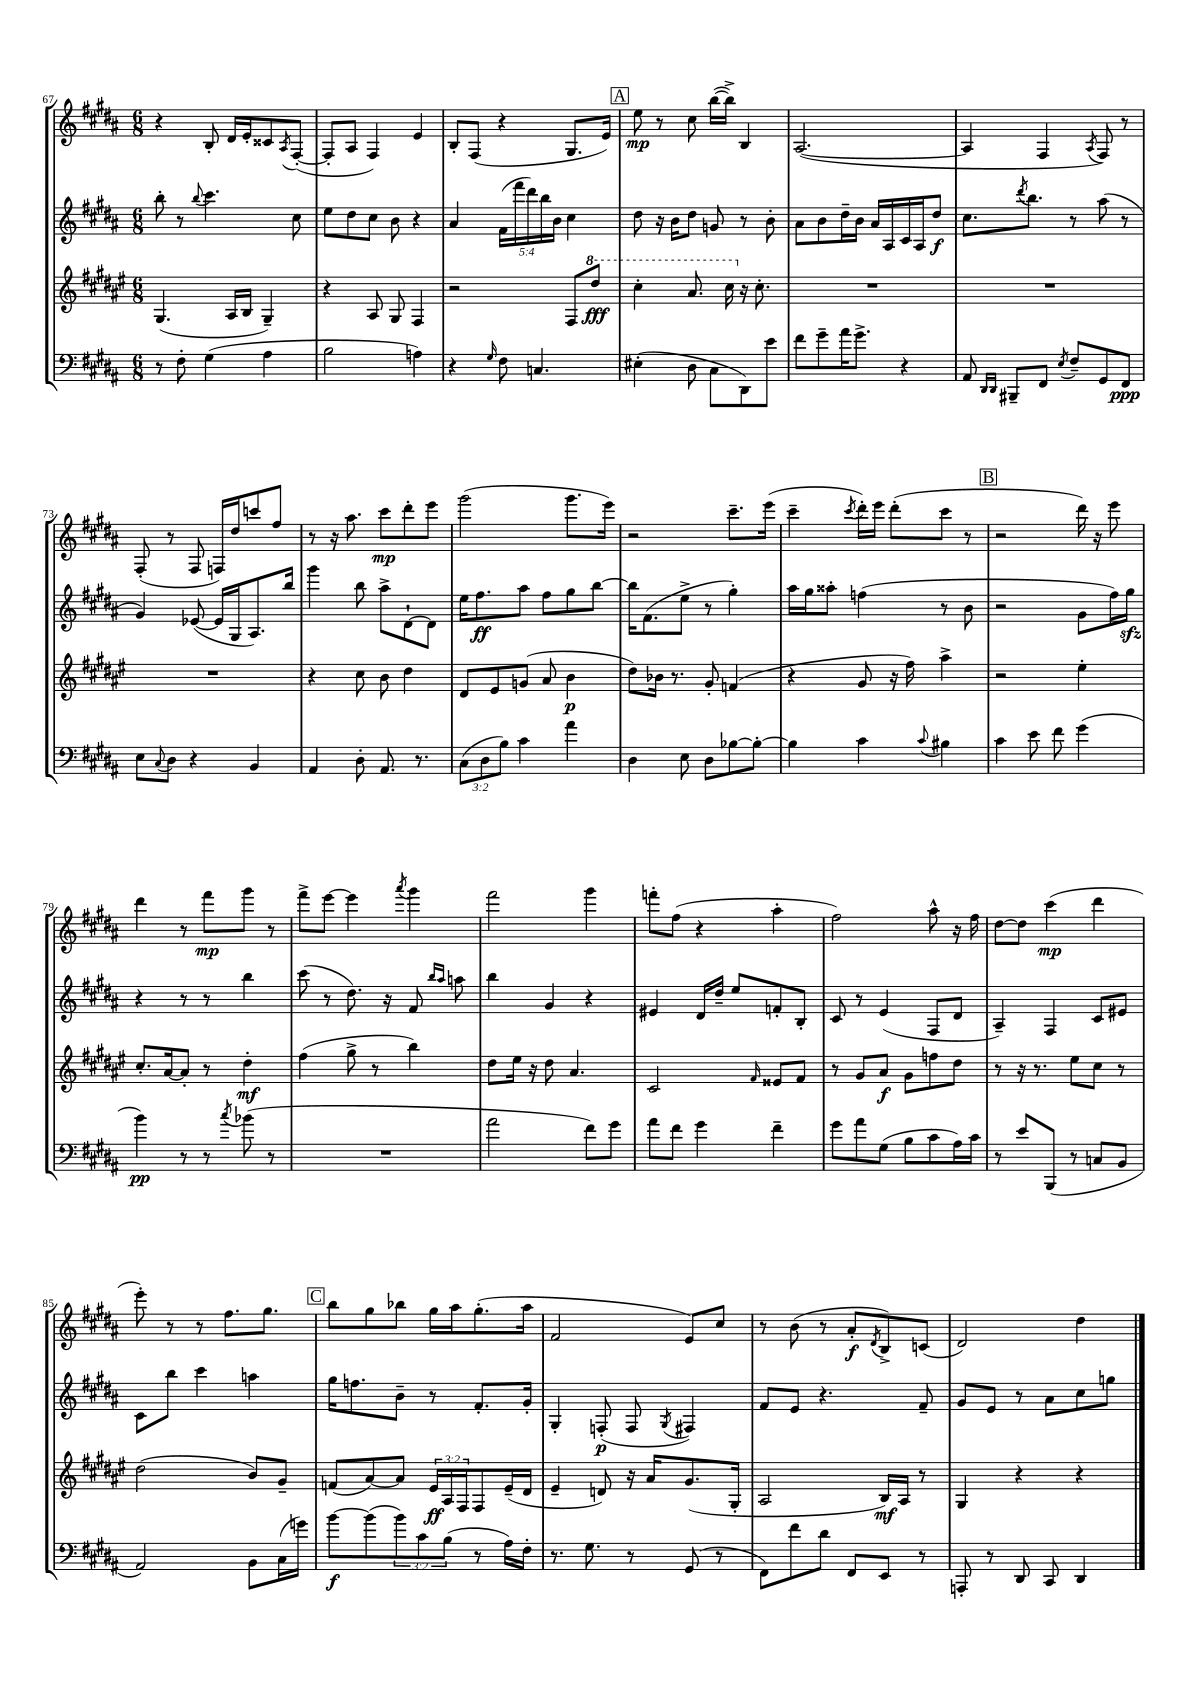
<<
\new StaffGroup <<
\new Staff = "s0" {
    \clef treble \key b \major \numericTimeSignature \time 6/8
    r4 b8-. dis'16 e'16-. cisis'8 \acciaccatura { ais8 } fis8~-.( |
    fis8-. ais8 fis4) e'4 |
    b8-. fis8( r4 gis8. e'16) |
    \mark \markup { \box "A" } e''8\mp r8 cis''8 b''16~( b''16->) b4 |
    ais2.~( |
    ais4 fis4 \acciaccatura { ais8 } fis8) r8 |
    fis8-.( r8 fis8 f16) dis''16 c'''8 fis''8 |
    r8 r16 ais''8. cis'''8\mp dis'''8-. e'''8 |
    gis'''2( gis'''8. e'''16) |
    r2 cis'''8.-- e'''16( |
    cis'''4-- \acciaccatura { cis'''8 } dis'''16-.) e'''16 dis'''8-.( cis'''8 r8 |
    \mark \markup { \box "B" } r2 dis'''16) r16 e'''8 |
    dis'''4 r8 fis'''8\mp gis'''8 r8 |
    fis'''8-> e'''8~ e'''4 \acciaccatura { ais'''8 } gis'''4 |
    fis'''2 gis'''4 |
    f'''8-. fis''8( r4 ais''4-. |
    fis''2) ais''8-^ r16 fis''16 |
    dis''8~ dis''8 cis'''4\mp( dis'''4 |
    e'''8-.) r8 r8 fis''8. gis''8. |
    \mark \markup { \box "C" } b''8 gis''8 bes''8 gis''16 ais''16 gis''8.-.( ais''16 |
    fis'2 e'8) cis''8 |
    r8 b'8( r8 ais'8-.\f \acciaccatura { dis'8 } b8->) c'8( |
    dis'2) dis''4 \bar "|." |
}
\new Staff = "s1" {
    \clef treble \key b \major \numericTimeSignature \time 6/8 \override Staff.TupletNumber.text = #tuplet-number::calc-fraction-text
    b''8-. r8 \appoggiatura { b''8 } cis'''4. cis''8 |
    e''8 dis''8 cis''8 b'8 r4 |
    ais'4 \tuplet 5/4 { fis'16( fis'''16 dis'''16) b''16 b'16 } cis''4 |
    \mark \markup { \box "A" } dis''8 r16 b'16 dis''8 g'8 r8 b'8-. |
    ais'8 b'8 dis''16-- b'16 ais'16 ais16 cis'16 ais16 dis''8\f |
    cis''8. \acciaccatura { dis'''8 } b''8. r8 ais''8( r8 |
    gis'4) ees'8~( ees'16 gis16 ais8.) b''16 |
    gis'''4 b''8 ais''8-> dis'8~-! dis'8 |
    e''16 fis''8.\ff ais''8 fis''8 gis''8 b''8~ |
    b''16 fis'8.( e''8-> r8 gis''4-.) |
    ais''16 gis''16 aisis''8-. f''4( r8 b'8 |
    \mark \markup { \box "B" } r2 gis'8 fis''16) gis''16\sfz |
    r4 r8 r8 b''4 |
    cis'''8( r8 dis''8.) r16 fis'8 \grace { b''16 ais''16 } a''8 |
    b''4 gis'4 r4 |
    eis'4 dis'16 dis''16-- e''8 f'8-. b8-. |
    cis'8 r8 e'4( fis8 dis'8 |
    ais4--) fis4 cis'8 eis'8 |
    cis'8 b''8 cis'''4 a''4 |
    \mark \markup { \box "C" } gis''16 f''8. b'8-- r8 fis'8.-. gis'16-. |
    gis4-. f8-.\p( f8 \acciaccatura { gis8 } fis4) |
    fis'8 e'8 r4. fis'8-- |
    gis'8 e'8 r8 ais'8 cis''8 g''8 \bar "|." |
}
\new Staff = "s2" {
    \clef treble \key fis \major \numericTimeSignature \time 6/8 \override Staff.TupletNumber.text = #tuplet-number::calc-fraction-text
    gis4.( ais16 b16 gis4--) |
    r4 ais8 gis8 fis4 |
    r2 fis8 \ottava #1 dis'''8\fff |
    \mark \markup { \box "A" } cis'''4-. ais''8. cis'''16 \ottava #0 r16 cis''8.-. |
    R2. |
    R2. |
    R2. |
    r4 cis''8 b'8 dis''4 |
    dis'8 eis'8 g'8( ais'8 b'4\p |
    dis''8) bes'16 r8. gis'8-. f'4( |
    r4 gis'8 r16 fis''16) ais''4-> |
    \mark \markup { \box "B" } r2 eis''4-. |
    cis''8.-. ais'16~ ais'8-. r8 dis''4-.\mf |
    fis''4( gis''8-> r8 b''4) |
    dis''8 eis''16 r16 dis''8 ais'4. |
    cis'2 \grace { fis'16 } eisis'8 fis'8 |
    r8 gis'8 ais'8\f gis'8 f''8 dis''8 |
    r8 r16 r8. eis''8 cis''8 r8 |
    dis''2( b'8) gis'8-- |
    \mark \markup { \box "C" } f'8( ais'8~) ais'8 \tuplet 3/2 { eis'16\ff ais16 fis16 } fis8 eis'16--( dis'16 |
    eis'4-- d'8) r16 ais'16 gis'8.( gis16-. |
    ais2 b16\mf) ais16 r8 |
    gis4 r4 r4 \bar "|." |
}
\new Staff = "s3" {
    \clef bass \key b \major \numericTimeSignature \time 6/8 \override Staff.TupletNumber.text = #tuplet-number::calc-fraction-text
    r8 fis8-. gis4( ais4 |
    b2 a4) |
    r4 \grace { gis16 } fis8 c4. |
    \mark \markup { \box "A" } eis4-.( dis8 cis8 dis,8) e'8 |
    fis'8 gis'8-- ais'16 gis'8.-> r4 |
    ais,8 \grace { dis,16 dis,16 } bis,,8-- fis,8 \acciaccatura { e8 } fis8-- gis,8 fis,8\ppp |
    e8 \appoggiatura { cis8 } dis8 r4 b,4 |
    ais,4 dis8-. ais,8. r8. |
    \tuplet 3/2 { cis8( dis8 b8) } cis'4 ais'4 |
    dis4 e8 dis8 bes8~ bes8~-. |
    bes4 cis'4 \appoggiatura { cis'8 } bis4 |
    \mark \markup { \box "B" } cis'4 e'8 fis'8 gis'4( |
    b'4\pp) r8 r8 \acciaccatura { cis''8 } bes'8( r8 |
    R2. |
    ais'2 fis'8) gis'8 |
    ais'8 fis'8 gis'4 fis'4-- |
    gis'8 ais'8 gis8( b8 cis'8 ais16) cis'16 |
    r8 e'8 b,,8( r8 c8 b,8 |
    ais,2) b,8 cis16( g'16) |
    \mark \markup { \box "C" } b'8~\f b'8( \tuplet 3/2 { b'8) cis'8 b8( } r8 ais16) fis16-. |
    r8. gis8. r8 gis,8( r8 |
    fis,8) fis'8 dis'8 fis,8 e,8 r8 |
    a,,8-. r8 dis,8 cis,8 dis,4 \bar "|." |
}
>>
>>
\layout { \context { \Score currentBarNumber = #67 } }
